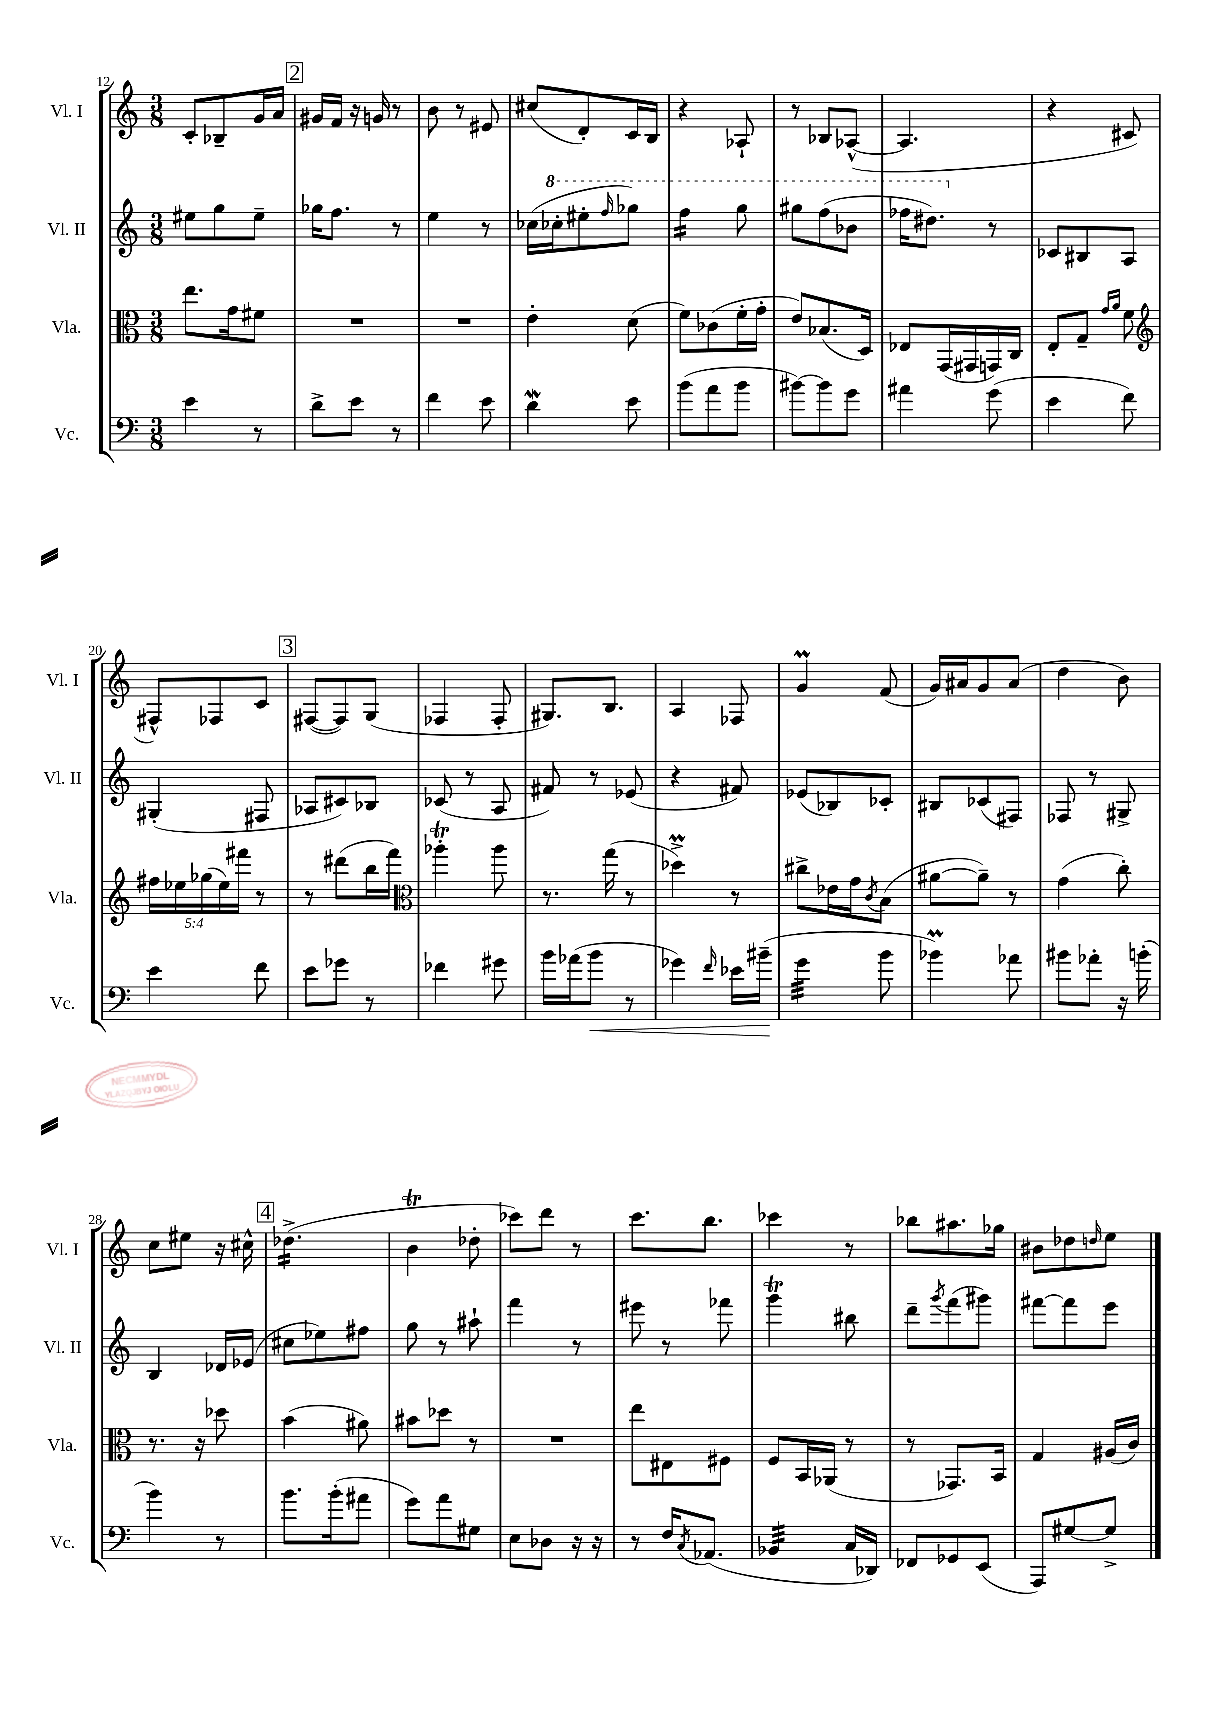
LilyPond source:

<<
\new StaffGroup <<
\new Staff = "s0" \with { instrumentName = "Vl. I" shortInstrumentName = "Vl. I" } {
    \clef treble \key c \major \numericTimeSignature \time 3/8
    c'8-. bes8-- g'16 a'16 |
    \mark \markup { \box "2" } gis'16 f'16 r16 g'16 r8 |
    b'8 r8 eis'8 |
    cis''8( d'8-.) c'16 b16 |
    r4 aes8-! |
    r8 bes8 aes8~-^( |
    aes4. |
    r4 cis'8 |
    fis8-^) fes8 c'8 |
    \mark \markup { \box "3" } fis8~( fis8) g8( |
    fes4 fes8-. |
    gis8.) b8. |
    a4 fes8 |
    g'4\prall f'8( |
    g'16) ais'16 g'8 ais'8( |
    d''4 b'8) |
    c''8 eis''8 r16 cis''16-^ |
    \mark \markup { \box "4" } des''4.:16->( |
    b'4\trill des''8-. |
    ces'''8) d'''8 r8 |
    c'''8. b''8. |
    ces'''4 r8 |
    bes''8 ais''8. ges''16 |
    bis'8 des''8 \grace { d''16 } e''8 \bar "|." |
}
\new Staff = "s1" \with { instrumentName = "Vl. II" shortInstrumentName = "Vl. II" } {
    \clef treble \key c \major \numericTimeSignature \time 3/8
    eis''8 g''8 eis''8-- |
    \mark \markup { \box "2" } ges''16 f''8. r8 |
    e''4 r8 |
    ces''16( \ottava #1 ces'''16-. eis'''8-. \grace { f'''16 } ges'''8) |
    f'''4:16 g'''8 |
    gis'''8 f'''8( bes''8 |
    fes'''16 dis'''8.) \ottava #0 r8 |
    ces'8 bis8 a8 |
    gis4-.( fis8 |
    \mark \markup { \box "3" } aes8 cis'8) bes8 |
    ces'8( r8 a8 |
    fis'8) r8 ees'8( |
    r4 fis'8) |
    ees'8( bes8) ces'8-. |
    bis8 ces'8( fis8) |
    fes8 r8 gis8-> |
    b4 des'16 ees'16( |
    \mark \markup { \box "4" } cis''8 ees''8) fis''8 |
    g''8 r8 ais''8-! |
    f'''4 r8 |
    eis'''8 r8 fes'''8 |
    g'''4\trill bis''8 |
    d'''8-- \acciaccatura { g'''8 } f'''8( gis'''8) |
    fis'''8~ fis'''8 e'''8 \bar "|." |
}
\new Staff = "s2" \with { instrumentName = "Vla." shortInstrumentName = "Vla." } {
    \clef alto \key c \major \numericTimeSignature \time 3/8 \override Staff.TupletNumber.text = #tuplet-number::calc-fraction-text
    e''8. g'16 fis'8 |
    \mark \markup { \box "2" } R4. |
    R4. |
    e'4-. d'8( |
    f'8) ces'8( f'16-. g'16-. |
    e'8) bes8.( d16) |
    ees8 g,16( gis,16 g,16) c16 |
    e8-. g8-- \grace { g'16 a'16 } f'8 |
    \clef treble \tuplet 5/4 { fis''16 ees''16 ges''16( ees''16) fis'''16 } r8 |
    \mark \markup { \box "3" } r8 dis'''8( b''16 f'''16) |
    \clef alto aes''4-.\trill aes''8 |
    r8. g''16( r8 |
    des''4->\prall) r8 |
    cis''8-> ees'16 g'16 \acciaccatura { c'8 } b8( |
    ais'8~ ais'8--) r8 |
    g'4( c''8-.) |
    r8. r16 des''8 |
    \mark \markup { \box "4" } b'4( ais'8) |
    bis'8 des''8 r8 |
    R4. |
    e''8 eis8 fis8 |
    f8 b,16 aes,16( r8 |
    r8 ges,8.) b,16 |
    g4 ais16( c'16) \bar "|." |
}
\new Staff = "s3" \with { instrumentName = "Vc." shortInstrumentName = "Vc." } {
    \clef bass \key c \major \numericTimeSignature \time 3/8
    e'4 r8 |
    \mark \markup { \box "2" } d'8-> e'8 r8 |
    f'4 e'8 |
    d'4\mordent e'8 |
    b'8( a'8 b'8 |
    bis'8~) bis'8 g'8 |
    ais'4 g'8( |
    e'4 f'8) |
    e'4 f'8 |
    \mark \markup { \box "3" } e'8 ges'8 r8 |
    fes'4 gis'8 |
    b'16 aes'16( b'8\< r8 |
    ges'4) \grace { f'16 } ees'16 bis'16--\!( |
    g'4:32 b'8 |
    bes'4\prall) aes'8 |
    bis'8 aes'8-. r16 b'16-.( |
    b'4) r8 |
    \mark \markup { \box "4" } b'8. b'16-.( ais'8 |
    g'8) a'8 gis8 |
    e8 des8 r16 r16 |
    r8 f16 \acciaccatura { c8 } aes,8.( |
    bes,4:32 c16 des,16) |
    fes,8 ges,8 e,8( |
    a,,8) gis8~ gis8-> \bar "|." |
}
>>
>>
\layout { \context { \Score currentBarNumber = #12 } }
